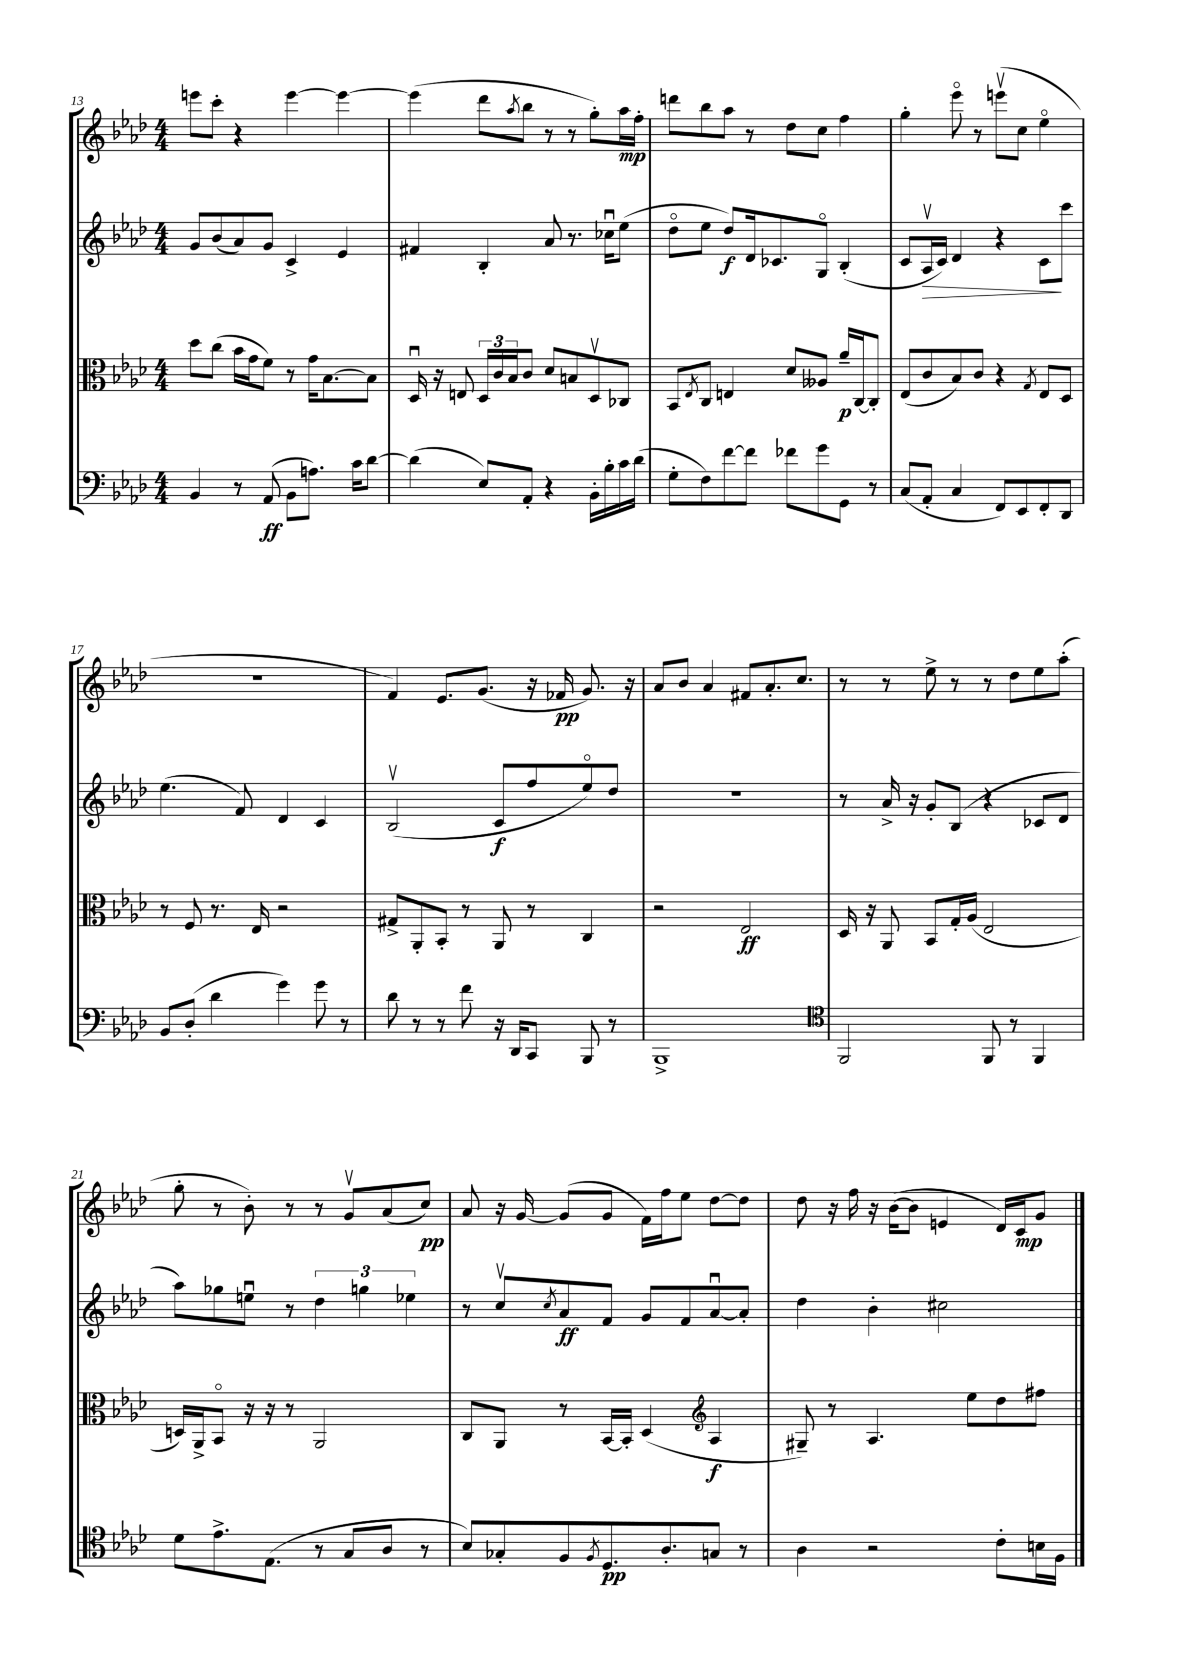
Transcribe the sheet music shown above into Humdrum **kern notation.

**kern	**kern	**kern	**kern
*staff4	*staff3	*staff2	*staff1
*clefF4	*clefC3	*clefG2	*clefG2
*k[b-e-a-d-]	*k[b-e-a-d-]	*k[b-e-a-d-]	*k[b-e-a-d-]
*M4/4	*M4/4	*M4/4	*M4/4
4BB-	8dd-	8g	8eee
.	(8cc	(8b-	8ccc'
8r	16b-	8a-)	4r
.	16g	.	.
(8AA-	8f)	8g	.
8BB-	8r	4c^	[4eee
8.A)	16g	.	.
.	[8.B-	.	.
.	.	4e-	4eee_
16c	.	.	.
[8d-	8B-]	.	.
=	=	=	=
(4d-]	16D-u	4f#	(4eee]
.	16r	.	.
.	8E	.	.
8E-)	24D-	4B-'	8ddd-
.	24c	.	.
.	24B-	.	.
.	.	.	8qaa-
8AA-'	8c	.	8bb-
4r	8d-	8a-	8r
.	8B	8.r	8r
16BB-'	8D-v	.	8gg')
16B-'	.	16cc-u	.
16c	8C-	(8ee-	16aa-
(16d-	.	.	16ff'
=	=	=	=
8G'	8BB-	8dd-o	8ddd
.	8qE-	.	.
8F)	8C	8ee-	8bb-
[8f	4E	8dd-)	8aa-
8f]	.	16d-	8r
.	.	8.c-	.
8f-	8d-	.	8dd-
8g	8A--	8Go	8cc
8GG	16a-~	(4B-'	4ff
.	[16C	.	.
8r	8C']	.	.
=	=	=	=
(8C	(8E-	8c	4gg'
8AA-'	8c	16A-v	.
.	.	16c)	.
4C	8B-)	4d-	8eee-o
.	8c	.	8r
8FF)	4r	4r	(8eeev
8EE-	.	.	8cc
.	8qG	.	.
8FF'	8E-	8c	4ee-o
8DD-	8D-	8ccc	.
=	=	=	=
8BB-	8r	(4.ee-	1r
(8D-'	8F	.	.
4d-	8.r	.	.
.	.	8f)	.
.	16E-	.	.
4g)	2r	4d-	.
8g	.	4c	.
8r	.	.	.
=	=	=	=
8d-	8G#^	(2B-v	4f)
8r	8AA-'	.	.
8r	8BB-'	.	8.e-
8f	8r	.	.
.	.	.	(8.g
16r	8AA-	8c	.
16DD-	.	.	.
8CC	8r	8ff	16r
.	.	.	16f-
8BBB-	4C	8ee-o)	8.g)
8r	.	8dd-	.
.	.	.	16r
=	=	=	=
1BBB-^	2r	1r	8a-
.	.	.	8b-
.	.	.	4a-
.	2E-	.	8f#
.	.	.	8.a-'
.	.	.	8.cc
=	=	=	=
*clefC4	*	*	*
2FF	16D-	8r	8r
.	16r	.	.
.	8AA-	16a-^	8r
.	.	16r	.
.	8BB-	8g'	8ee-^
.	16G'	(8B-	8r
.	(16A-	.	.
8FF	2E-	4r	8r
8r	.	.	8dd-
4FF	.	8c-	8ee-
.	.	8d-	(8aa-'
=	=	=	=
8d-	16D)	8aa-)	8gg'
.	16AA-^	.	.
8.e-^	8BB-o	8gg-	8r
.	16r	8eeu	8b-')
(8.E-	16r	.	.
.	8r	8r	8r
8r	2AA-	6dd-	8r
8G	.	.	8gv
.	.	6gg	.
8A-	.	.	(8a-
.	.	6ee-	.
8r	.	.	8cc)
=	=	=	=
8B-)	8C	8r	8a-
8G-'	8AA-	8ccv	16r
.	.	.	[16g
.	.	8qcc	.
8F	8r	8a-	(8g]
8qF	.	.	.
8.D-	[16BB-	8f	8g
.	16BB-']	.	.
.	(4D-	8g	16f)
8.A-'	.	.	16ff
.	.	8f	8ee-
*	*clefG2	*	*
8G	4A-	[8a-u	[8dd-
8r	.	8a-']	8dd-]
=	=	=	=
4A-	8G#~)	4dd-	8dd-
.	8r	.	16r
.	.	.	16ff
2r	4.A-	4b-'	16r
.	.	.	([16b-
.	.	.	8b-]
.	.	2cc#	4e
.	8ee-	.	.
8c'	8dd-	.	16d-)
.	.	.	16c
16B	8ff#	.	8g
16F	.	.	.
==	==	==	==
*-	*-	*-	*-
